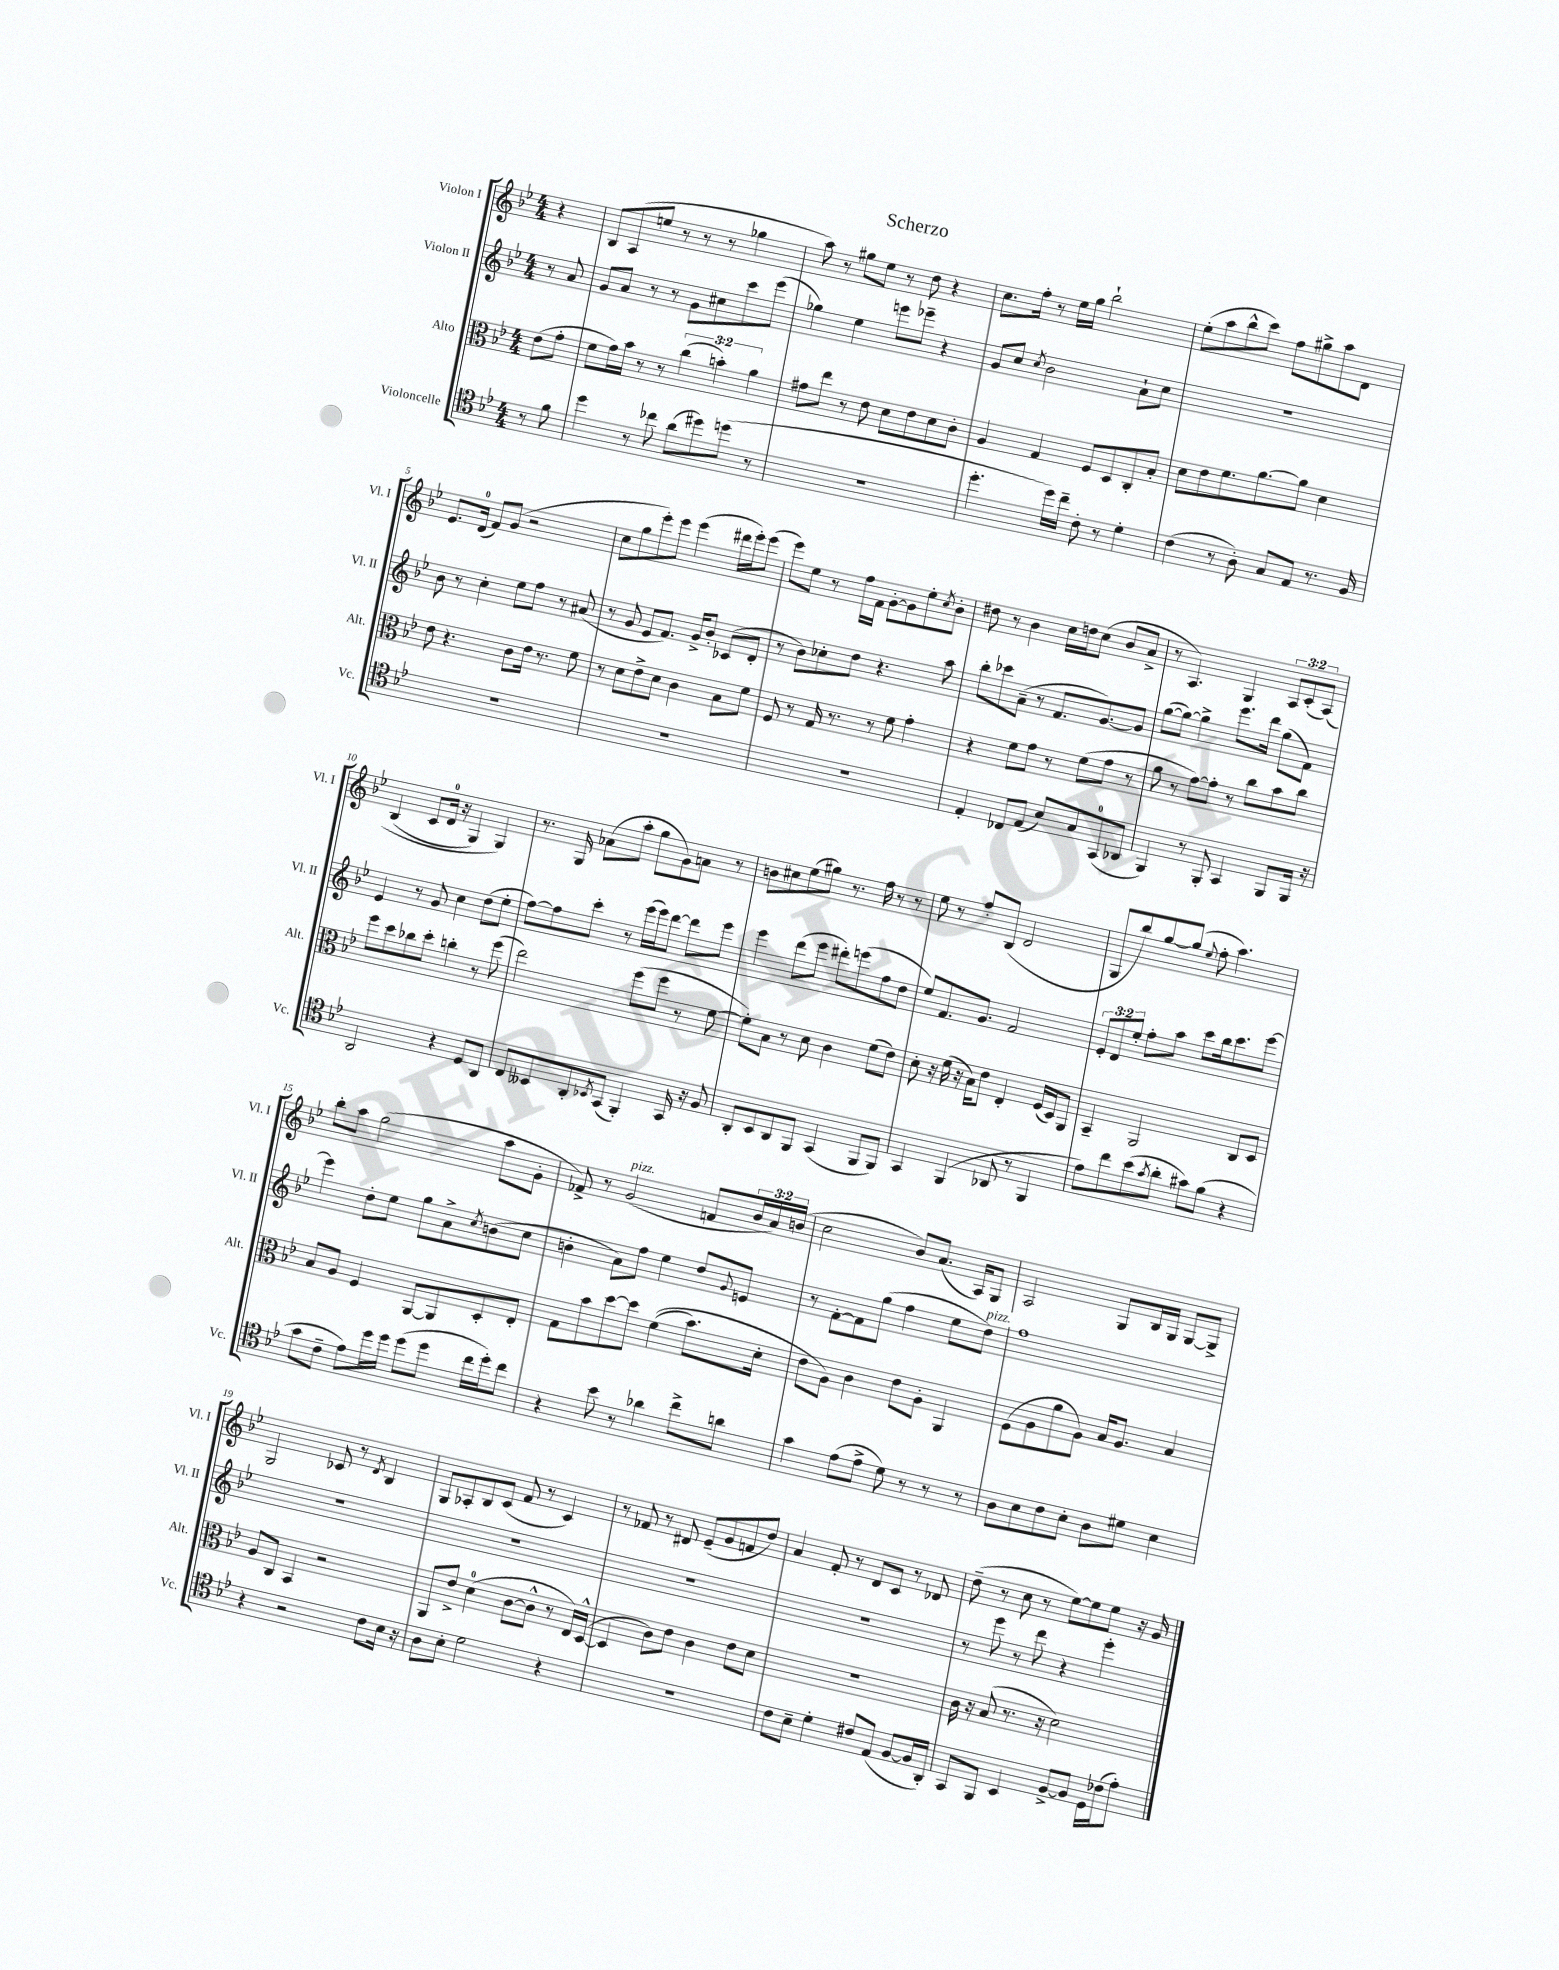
\header { title = "Scherzo" }
<<
\new StaffGroup <<
\new Staff = "s0" \with { instrumentName = "Violon I" shortInstrumentName = "Vl. I" } {
    \clef treble \key bes \major \numericTimeSignature \time 4/4 \override Staff.TupletNumber.text = #tuplet-number::calc-fraction-text \partial 4
    r4 |
    bes8 a8( e''8 r8 r8 r8 ges''4 |
    a''8) r8 gis''8 ees''8 r8 d''8 r4 |
    c''8. f''16-. r8 ees''16 g''16 bes''2-! |
    ees''8-.( a''8 bes''8-^ c'''8) f''8 gis''8-> a''8 d'8 |
    ees'8. d'16-0( f'8) g'8( r2 |
    c''8 g''8 ees'''8-.) ees'''8 ees'''4( dis'''16 ees'''16-.) ees'''8( |
    ees'''8) ees''8 r8 f''16 f'16 g'8~-. g'8 ees''8-. \acciaccatura { c''8 } bes'8-. |
    dis''8 r8 bes'4 c''16 d''16 c''8( bes'8 a'8-> |
    r8 a4.) g4 \tuplet 3/2 { a8 c'8-.( a8)\( } |
    bes4( c'8 d'16-0 r16 g4) g4\) |
    r8. g16 aes'8( a''8-. g''8 g'8) a'8 r8 |
    b'8 cis''8 ees''8( gis''8) r8. f''16 r8 r8 |
    ees''8 r8 f''8-. bes8( d'2 |
    g8 bes''8) g''8~ g''8( \appoggiatura { ees''8 } f''8-. a''4.) |
    bes''8-. a''8 g''2( a''8 g'8-. |
    fes'8->) r8 g'2^\markup { \italic "pizz." }( f'8 \tuplet 3/2 { bes'16 a'16) b'16( } |
    c''2 bes'8) a'8.( a16) g8 |
    a2 g8 bes16 g16 g8~ g8-> |
    g2 ces'8 r8 \acciaccatura { d'8 } bes4 |
    g8 aes8-. bes8 c'8( f'8 r8 c'4) |
    r8 fes'8 r8 dis'8 ees'8--( g'8 f'8 d''8) |
    a'4 f'8-. r8 d'8 c'8 r8 des'8 |
    d''8--( r8 c''8 r8 ees''8~) ees''8 ees''8 r16 g'16 \bar "|." |
}
\new Staff = "s1" \with { instrumentName = "Violon II" shortInstrumentName = "Vl. II" } {
    \clef treble \key bes \major \numericTimeSignature \time 4/4 \override Staff.TupletNumber.text = #tuplet-number::calc-fraction-text \partial 4
    r8 a'8 |
    g'8 a'8 r8 r8 g'8 cis''8 c'''8 ees'''8( |
    ges''4) ees''4 e'''8 ees'''8-- r4 |
    g'8 c''8 \acciaccatura { c''8 } bes'2 a'8-! c''8 |
    r1 |
    bes'8 r8 c''4-. ees''8 f''8 r8 ais'8( |
    r8 g'8 ees'8 f'8.) g'16-> bes'8-. ces'8( d'8-. |
    r8 bes'8) ces''8-. d''8 r4. a''8 |
    bes''8-. ces'''8 a'8--( r8 f'8. g'8.~) g'8 |
    g''8~( g''8~) g''4-> ees'''8. d'''16 g''8( f'8) |
    ees'4 r8 g'8 c''4 d''8( ees''8-. |
    f''8~) f''8 c'''8-. r8 ees'''16( ees'''16) d'''8~ d'''8 ees'''8 |
    ees'''4 d'''8( ees'''8 dis'''8-.) e'''8( f''8 d''8 |
    ees''8) f'8. g'8. f'2 |
    \tuplet 3/2 { ees'8-. d'8 ees''8-. } f''8-. a''8 c'''8 bes''16 c'''8. ees'''8~ |
    ees'''4 d''8-. ees''8 g''8 a'8-> \acciaccatura { c''8 } b'8( c''8 |
    b'4-. a'8) f''8 ees''4 d''8 \appoggiatura { g'8 } e'8 |
    r8 f'8~-. f'8 g''8( f''4 ees''8 d''8^\markup { \italic "pizz." }) |
    f''1 |
    R1 |
    R1 |
    R1 |
    R1 |
    r8 ees'''8 r8 d'''8 r4 ees'''4-. \bar "|." |
}
\new Staff = "s2" \with { instrumentName = "Alto" shortInstrumentName = "Alt." } {
    \clef alto \key bes \major \numericTimeSignature \time 4/4 \override Staff.TupletNumber.text = #tuplet-number::calc-fraction-text \partial 4
    ees'8( g'8-. |
    f'8 g'16) bes'16 r8 r8 \tuplet 3/2 { c''4( b'4-.) a'4 } |
    gis'8 ees''8 r8 ees'8 d'8 ees'8 d'8 c'8-. |
    a4 g4 f8 d8 c8-. bes8-. |
    d'8 ees'8 f'8. a'8.~ a'8 d'4 |
    ees'8 r4. c'8 ees'16 r8. f'8 |
    r8 d'8 ees'8-> d'8 c'4 bes8 f'8 |
    f8 r8 g16 r8. r8 f'8 g'4-. |
    r4 f'8 g'8 r8 f'8( g'8 r8 |
    a'8 r8 g'8~) g'8-. r8 c''8 bes'8 c''8 |
    f''8 d''8 ces''8 d''8-. c''4-. r8 f''8( |
    ees''2) f''8( f''8 r8 f'8~ |
    f'8-.) bes8 r8 d'8 c'4 f'8( ees'8) |
    d'8-. r16 f'16( r16 bes16) ees'8 ees4-. f16( d16) a,8 |
    bes,4-- a,2 c8 d8 |
    bes8 a8 f4 a,8~ a,8 d8-. ees8-. |
    g8 bes'8 d''8~ d''8 f'4(\( bes'8.) d'16-. |
    ees'8 a8\) c'4 ees'8 a8-. a,4 |
    f8( a8 a'8 a8) bes16 a8. bes4 |
    a8 c8 bes,4 r2 |
    a,8 ees'8-> d'4-0( c'8~ c'8-^ r8 ees16) d16~-^( |
    d4 c'8) ees'8 c'4 ees'8 d'8 |
    R1 |
    c'16 r16 bes8( r8. r16 d'2) \bar "|." |
}
\new Staff = "s3" \with { instrumentName = "Violoncelle" shortInstrumentName = "Vc." } {
    \clef tenor \key bes \major \numericTimeSignature \time 4/4 \partial 4
    r8 f'8 |
    d''4 r8 ces''8 a'8( dis''8) d''8( r8 |
    R1 |
    d''4.-. d''16) c''16-- c'8-. r8 d'4-. |
    c'4( r8 a8-.) g8 ees8 r8. f16 |
    R1 |
    R1 |
    R1 |
    ees4-. ces8 ees8( bes8) g8 g,8-0( aes,8 |
    f,4) r8 f,8-. g,4 f,8 f,16 r16 |
    a,2 r4 d8 a,8 |
    c8 beses,8 a,8-. \acciaccatura { bes,8 } g,8( f,4-.) g,16 r16 f8 |
    a,8-. bes,8 a,8 f,8 g,4( f,8 f,8) |
    g,4 f,4( aes,8 r8 f,4 |
    ees'8) c''8 bes'8( \acciaccatura { g'8 } a'8-. gis'8) f'8( r4 |
    g'8 c'8-- ees'8) d''16 d''16 d''8( d''8 c''16 d''16-.) c''8 |
    r4 bes'8 r8 aes'4 c''8-> a'8 |
    g'4 ees'8( ees'8-> d'8) r8 r8 r8 |
    a8 bes8 c'8 bes8-. a8 dis'8 bes4 |
    r4 r2 c'8 bes16 r16 |
    a8 bes8-. d'2 r4 |
    R1 |
    c'8 bes8-- d'4-. cis'8 ees8( f8~ f16 a,16-.) |
    g,8 f,8 bes,4 f8~-> f8 d16 ces'16( ees'8-.) \bar "|." |
}
>>
>>
